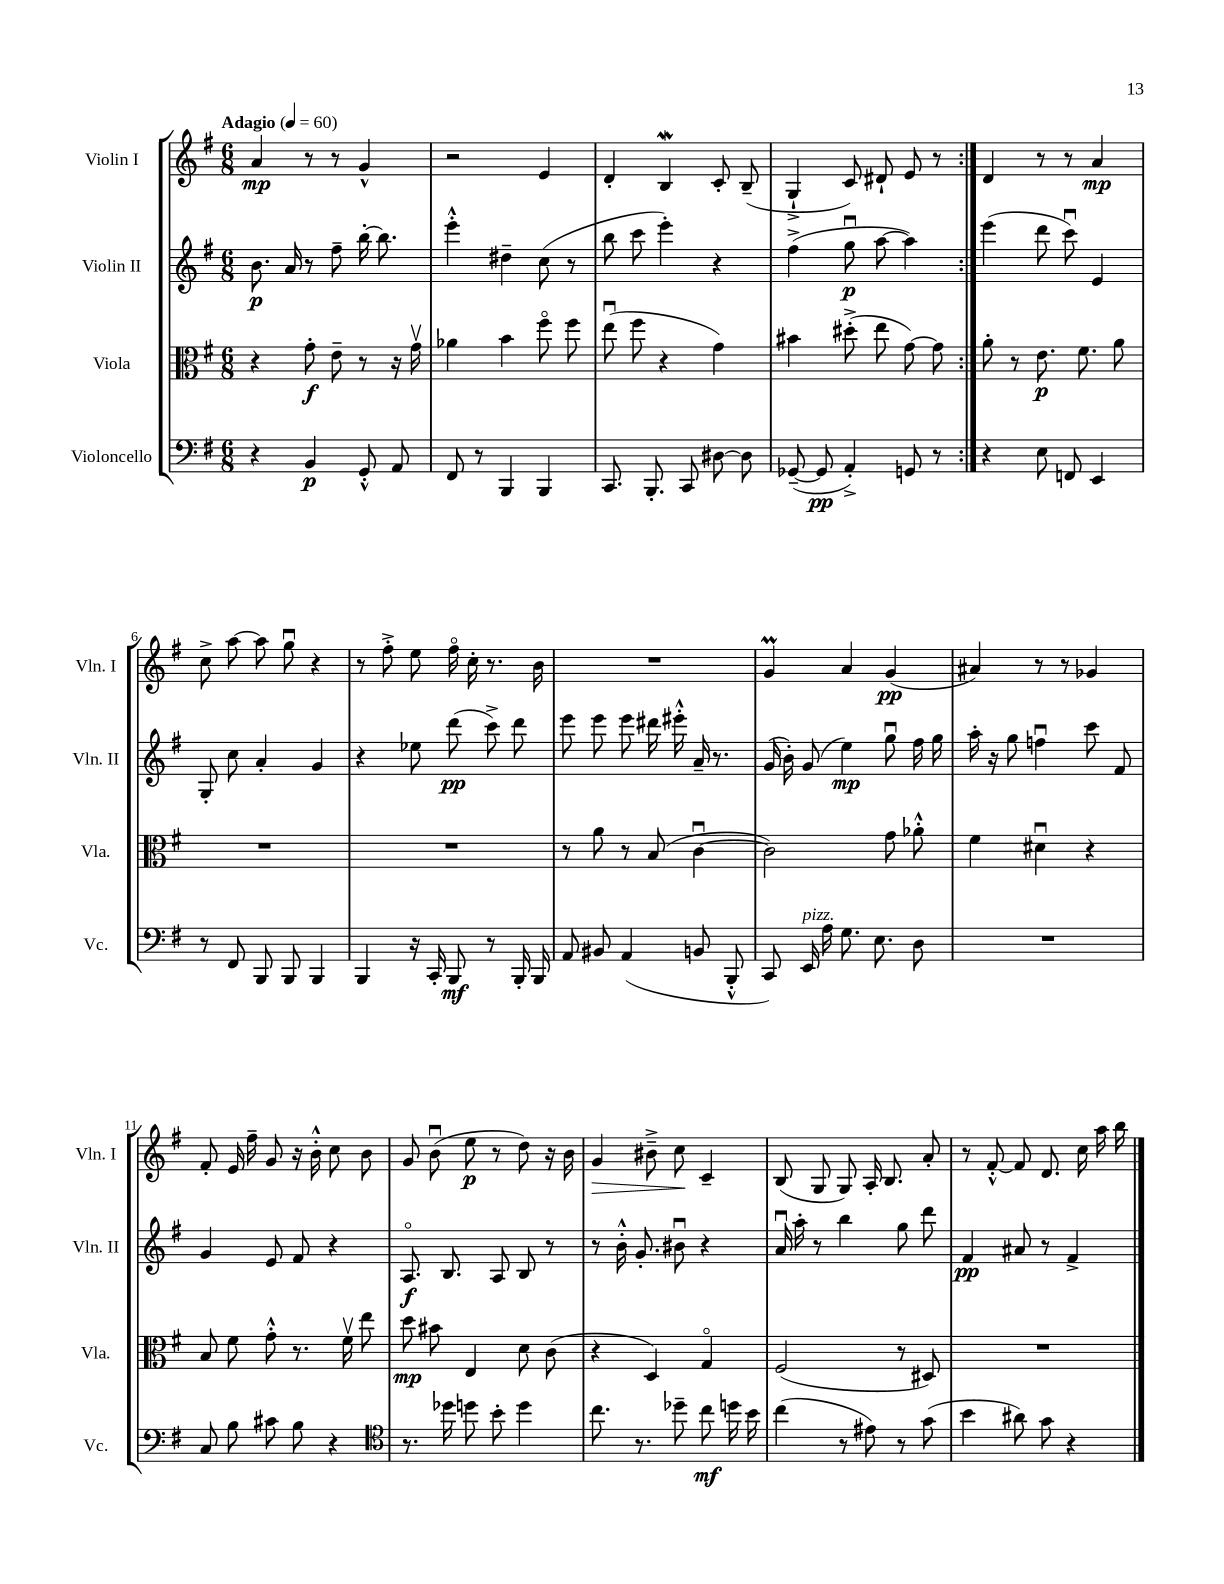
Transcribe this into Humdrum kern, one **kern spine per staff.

**kern	**kern	**kern	**kern
*staff4	*staff3	*staff2	*staff1
*clefF4	*clefC3	*clefG2	*clefG2
*k[f#]	*k[f#]	*k[f#]	*k[f#]
*M6/8	*M6/8	*M6/8	*M6/8
*MM60	*MM60	*MM60	*MM60
4r	4r	8.b\	4a/
.	.	16a/	.
4BB/	8g'\	8r	8r
.	8e~\	8ff#~\	8r
8GG'^^/	8r	[16bb'\	4g^^/
.	.	8.bb\]	.
8AA/	16r	.	.
.	16gv\	.	.
=	=	=	=
8FF#/	4a-\	4eee'^^\	2r
8r	.	.	.
4BBB/	4b\	4dd#~\	.
4BBB/	8ff#o\	(8cc\	4e/
.	8ff#\	8r	.
=	=	=	=
8.CC/	(8eeu\	8bb\	4d'/
.	8ff#\	8ccc\	.
8.BBB'/	.	.	.
.	4r	4eee'\)	4B/
8CC/	.	.	.
[8D#\	4g\)	4r	8c'/
8D#\]	.	.	(8B~/
=	=	=	=
([8GG-~/	4b#\	(4ff#^\	4G`^/
8GG-/]	.	.	.
4AA'^/)	(8dd#'^\	8ggu\	8c/)
.	8ee\	[8aa\	8d#`/
8GG/	[8g\)	4aa\])	8e/
8r	8g\]	.	8r
=:|!	=:|!	=:|!	=:|!
4r	8a'\	(4eee\	4d/
.	8r	.	.
8E\	8.e\	8ddd\	8r
8FF/	.	8cccu\)	8r
.	8.f#\	.	.
4EE/	.	4e/	4a/
.	8a\	.	.
=	=	=	=
8r	2.r	8G'/	8cc^\
8FF#/	.	8cc\	[8aa\
8BBB/	.	4a'/	8aa\]
8BBB/	.	.	8ggu\
4BBB/	.	4g/	4r
=	=	=	=
4BBB/	2.r	4r	8r
.	.	.	8ff#'^\
16r	.	8ee-\	8ee\
16CC'/	.	.	.
8BBB/	.	(8ddd\	16ff#o\
.	.	.	16cc'\
8r	.	8ccc^\)	8.r
16BBB'/	.	8ddd\	.
16BBB/	.	.	16b\
=	=	=	=
8AA/	8r	8eee\	2.r
8BB#/	8a\	8eee\	.
(4AA/	8r	8eee\	.
.	(8B/	16ddd#\	.
.	.	16eee#'^^\	.
8BB/	[4cu\	16a~/	.
.	.	8.r	.
8BBB'^^/	.	.	.
=	=	=	=
8CC/)	2c\])	(16g/	4g/
.	.	16b'\)	.
16EE/	.	(8g/	.
16A\	.	.	.
8.G\	.	4ee\)	4a/
8.E\	.	.	.
.	8g\	8ggu\	(4g/
8D\	8a-'^^\	16ff#\	.
.	.	16gg\	.
=	=	=	=
2.r	4f#\	16aa'\	4a#/)
.	.	16r	.
.	.	8gg\	.
.	4d#u\	4ffu\	8r
.	.	.	8r
.	4r	8ccc\	4g-/
.	.	8f#/	.
=	=	=	=
8C/	8B/	4g/	8f#'/
8B\	8f#\	.	16e/
.	.	.	16ff#~\
8c#\	8g'^^\	8e/	8g/
8B\	8.r	8f#/	16r
.	.	.	16b'^^\
4r	.	4r	8cc\
.	16f#v\	.	.
.	8ee\	.	8b\
=	=	=	=
*clefC4	*	*	*
8.r	8dd\	8.Ao/	8g/
.	8b#\	.	(8bu\
16dd-\	.	8.B/	.
8dd\	4E/	.	8ee\
8b'\	.	8A/	8r
4dd\	8d\	8B/	8dd\)
.	(8c\	8r	16r
.	.	.	16b\
=	=	=	=
8.cc\	4r	8r	4g/
.	.	16b'^^\	.
8.r	.	8.g'/	.
.	4D/)	.	8b#~^\
8dd-~\	.	8b#u\	8cc\
8cc\	4Go/	4r	4c~/
16dd\	.	.	.
16b\	.	.	.
=	=	=	=
(4cc\	(2F#/	16au/	(8B/
.	.	16aa'\	.
.	.	8r	8G/
8r	.	4bb\	8G/)
8e#\)	.	.	16A'/
.	.	.	8.B/
8r	8r	8gg\	.
(8g\	8D#/)	8ddd\	8a'/
=	=	=	=
4b\	2.r	4f#/	8r
.	.	.	[8f#'^^/
8a#\)	.	8a#/	8f#/]
8g\	.	8r	8.d/
4r	.	4f#^/	.
.	.	.	16cc\
.	.	.	16aa\
.	.	.	16bb\
==	==	==	==
*-	*-	*-	*-
